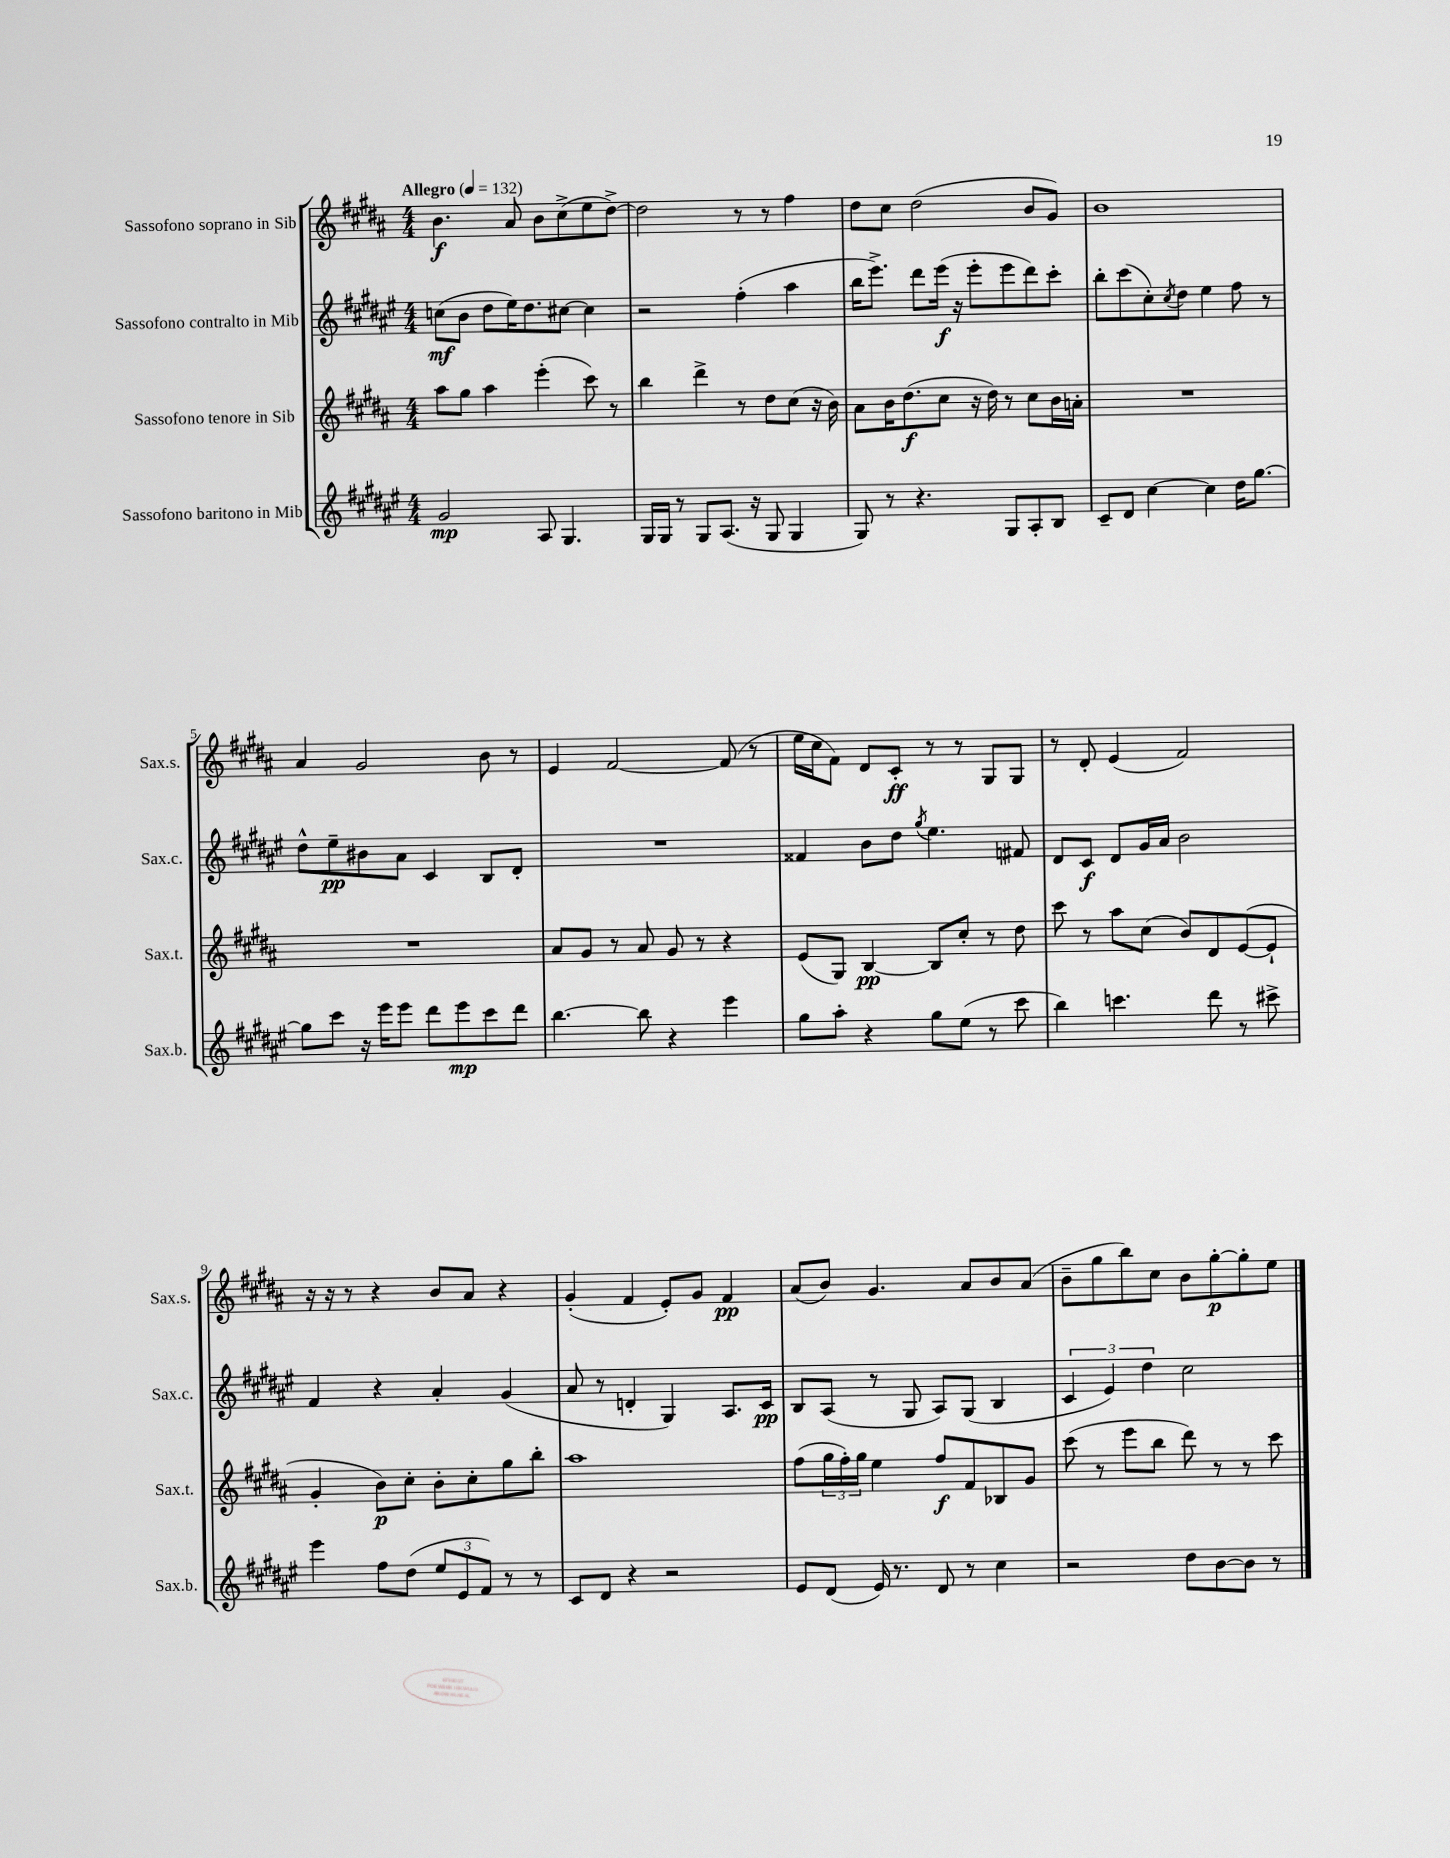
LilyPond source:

<<
\new StaffGroup <<
\new Staff = "s0" \with { instrumentName = "Sassofono soprano in Sib" shortInstrumentName = "Sax.s." } {
    \clef treble \key b \major \numericTimeSignature \time 4/4 \tempo "Allegro" 4 = 132
    b'4.\f ais'8 b'8 cis''8->( e''8 dis''8~->) |
    dis''2 r8 r8 fis''4 |
    dis''8 cis''8 dis''2( b'8 gis'8) |
    b'1 |
    ais'4 gis'2 b'8 r8 |
    e'4 fis'2~ fis'8( r8 |
    e''16 cis''16 fis'8) dis'8 cis'8-.\ff r8 r8 gis8 gis8 |
    r8 dis'8-. e'4( fis'2) |
    r16 r16 r8 r4 b'8 ais'8 r4 |
    gis'4-.( fis'4 e'8-.) gis'8 fis'4\pp |
    ais'8( b'8) gis'4. ais'8 b'8 ais'8( |
    b'8-- gis''8 b''8) cis''8 b'8 gis''8~-.\p gis''8-. e''8 \bar "|." |
}
\new Staff = "s1" \with { instrumentName = "Sassofono contralto in Mib" shortInstrumentName = "Sax.c." } {
    \clef treble \key fis \major \numericTimeSignature \time 4/4
    c''8\mf( b'8 dis''8 eis''16) dis''8. cis''8~ cis''4 |
    r2 fis''4-.( ais''4 |
    b''16 eis'''8.->) dis'''8 eis'''16\f( r16 eis'''8-. eis'''8 dis'''8) cis'''8-. |
    b''8-. cis'''8( cis''8-.) \acciaccatura { cis''8 } dis''8 eis''4 fis''8 r8 |
    dis''8-^ eis''8--\pp bis'8 ais'8 cis'4 b8 dis'8-. |
    R1 |
    fisis'4 b'8 dis''8 \acciaccatura { gis''8 } eis''4. fis'8 |
    dis'8 cis'8\f dis'8 gis'16 ais'16 b'2 |
    fis'4 r4 ais'4-. gis'4( |
    ais'8 r8 d'4-. gis4) ais8. cis'16\pp |
    b8 ais8( r8 gis8 ais8) gis8( b4 |
    \tuplet 3/2 { cis'4 eis'4) dis''4 } cis''2 \bar "|." |
}
\new Staff = "s2" \with { instrumentName = "Sassofono tenore in Sib" shortInstrumentName = "Sax.t." } {
    \clef treble \key b \major \numericTimeSignature \time 4/4
    ais''8 gis''8 ais''4 e'''4-.( cis'''8) r8 |
    b''4 dis'''4-> r8 dis''8 cis''8( r16 b'16) |
    ais'8 b'16 dis''8.\f( cis''8 r16 dis''16) r8 cis''8 b'16 a'16-. |
    R1 |
    R1 |
    ais'8 gis'8 r8 ais'8 gis'8 r8 r4 |
    e'8( gis8) b4~\pp b8 cis''8-. r8 dis''8 |
    cis'''8 r8 ais''8 cis''8( b'8) dis'8 e'8~( e'8-! |
    gis'4-. b'8\p) cis''8-. b'8-. cis''8-. gis''8 b''8-. |
    ais''1 |
    fis''8( \tuplet 3/2 { gis''16 fis''16-.) gis''16 } e''4 fis''8\f fis'8 bes8 gis'8 |
    cis'''8( r8 e'''8 b''8 dis'''8) r8 r8 cis'''8 \bar "|." |
}
\new Staff = "s3" \with { instrumentName = "Sassofono baritono in Mib" shortInstrumentName = "Sax.b." } {
    \clef treble \key fis \major \numericTimeSignature \time 4/4
    gis'2\mp ais8 gis4. |
    gis16 gis16 r8 gis8 ais8.( r16 gis8 gis4 |
    gis8) r8 r4. gis8 ais8-. b8 |
    cis'8-- dis'8 cis''4~ cis''4 dis''16 gis''8.~ |
    gis''8 cis'''8 r16 eis'''16 eis'''8 dis'''8 eis'''8\mp cis'''8 dis'''8 |
    b''4.~ b''8 r4 eis'''4 |
    gis''8 ais''8-. r4 gis''8 eis''8( r8 cis'''8 |
    b''4) c'''4. dis'''8 r8 cis'''8-> |
    eis'''4 fis''8 dis''8( \tuplet 3/2 { eis''8 eis'8 fis'8) } r8 r8 |
    cis'8 dis'8 r4 r2 |
    eis'8 dis'8( eis'16) r8. dis'8 r8 cis''4 |
    r2 dis''8 b'8~ b'8 r8 \bar "|." |
}
>>
>>
